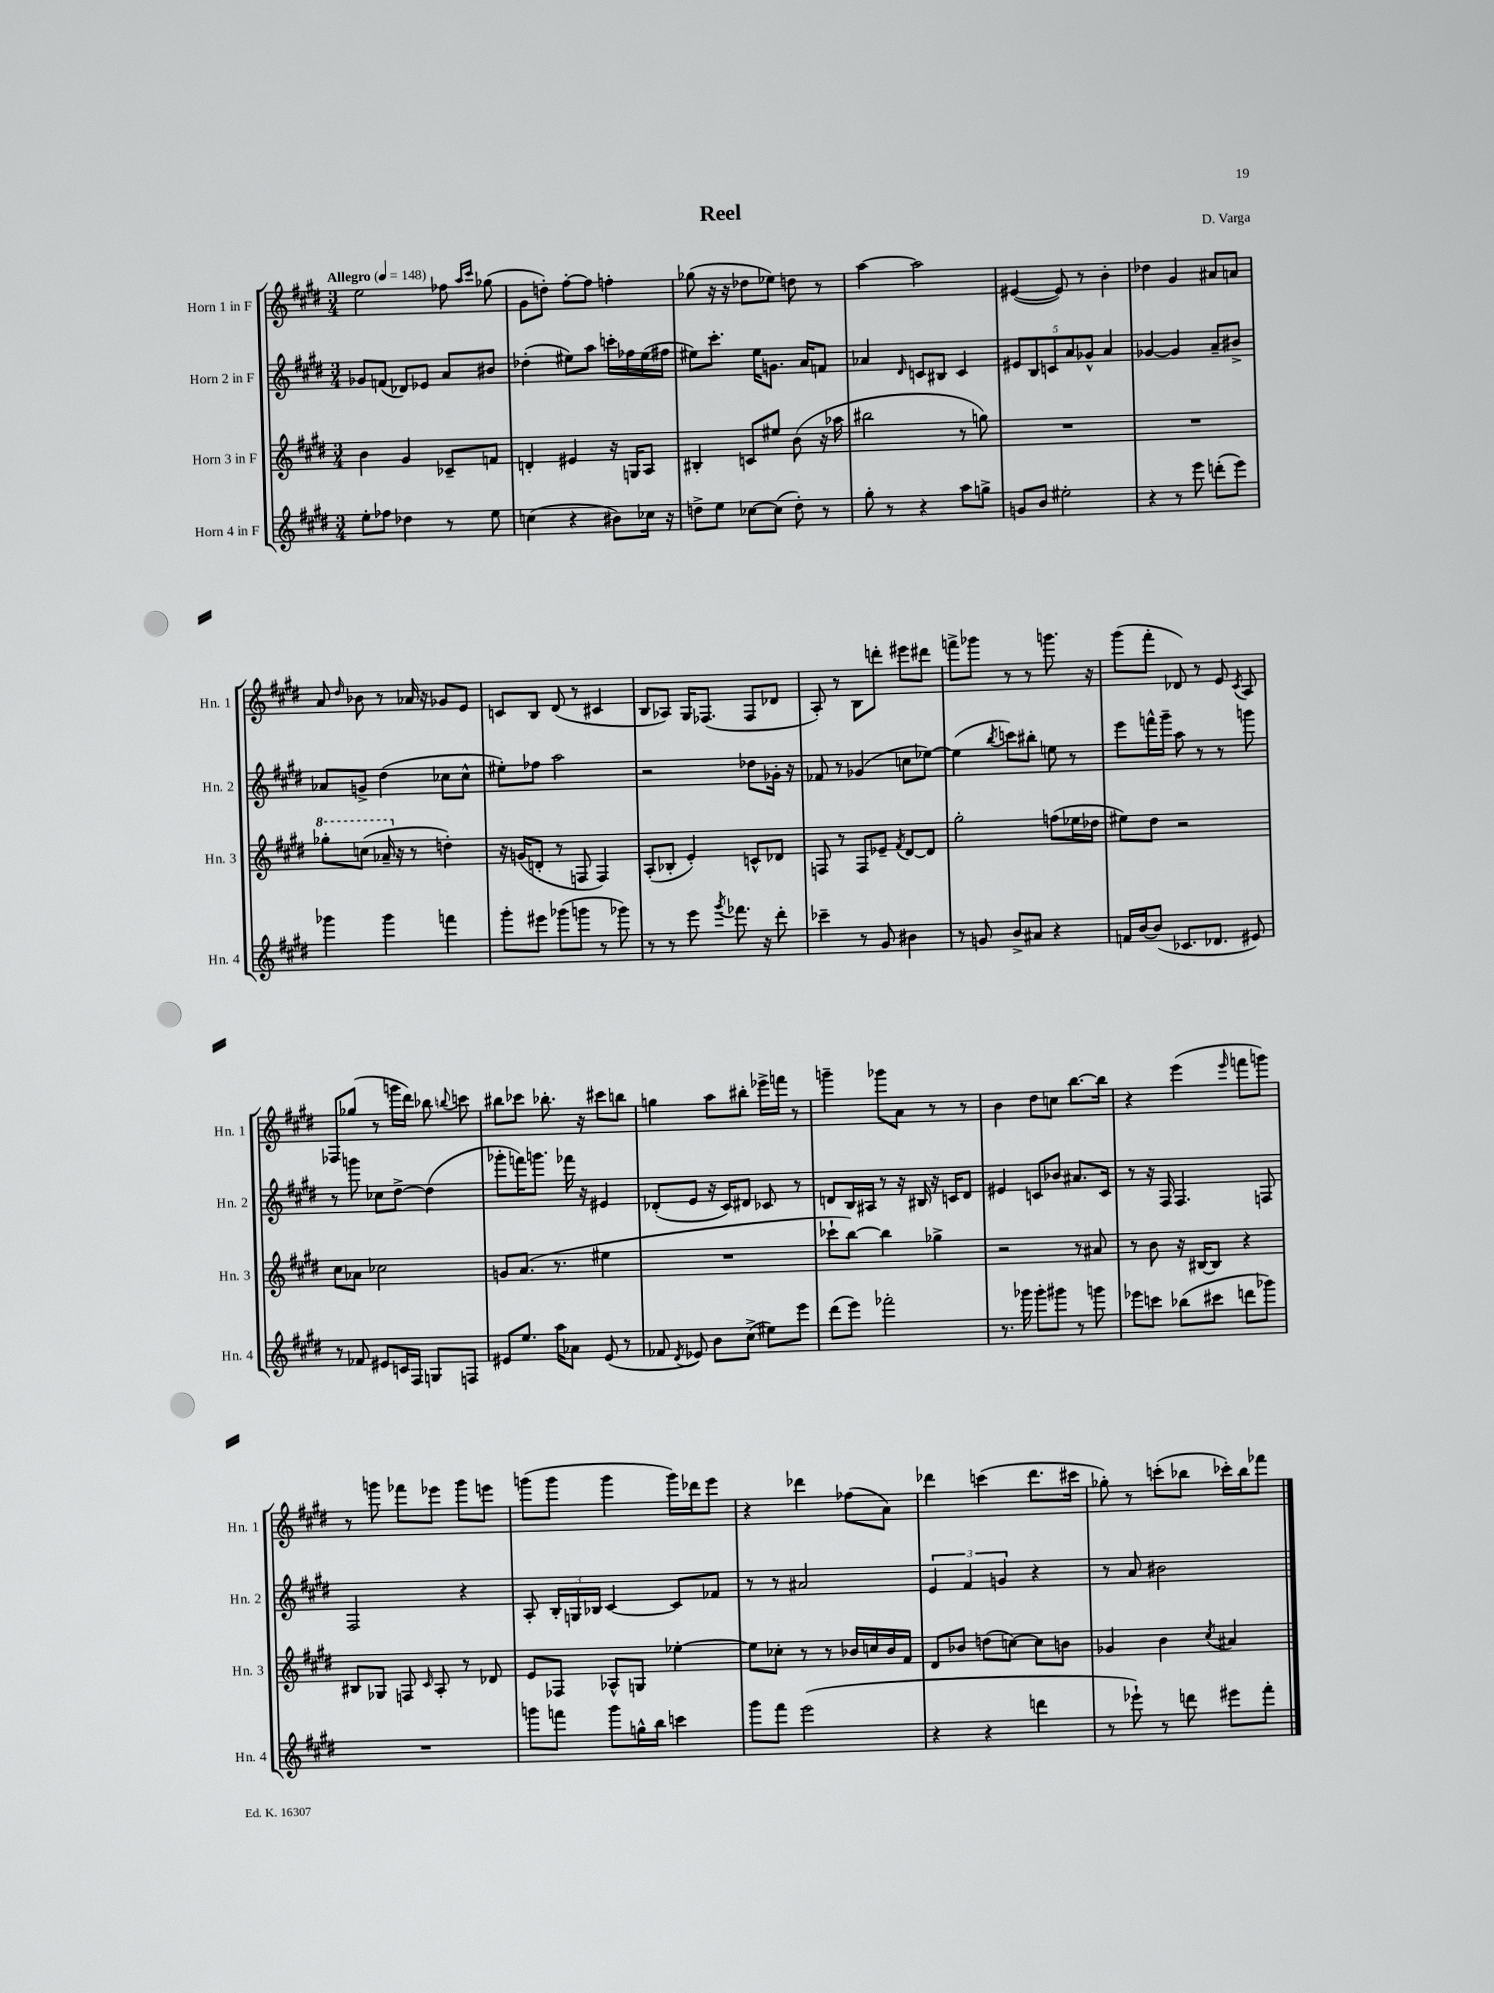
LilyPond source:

\header { title = "Reel" composer = "D. Varga" }
<<
\new StaffGroup <<
\new Staff = "s0" \with { instrumentName = "Horn 1 in F" shortInstrumentName = "Hn. 1" } {
    \clef treble \key e \major \numericTimeSignature \time 3/4 \tempo "Allegro" 4 = 148
    \autoBeamOff e''2 fes''8 \grace { a''16[ cis'''16] } ges''8( |
    gis'8[ d''8]-.) fis''8[~-. fis''8] f''4-. |
    ges''8( r16 r16 des''8[ ees''8]) d''8 r8 |
    a''4~ a''2 |
    eis'4~( eis'8) r8 b'4-. |
    des''4 gis'4 ais'8[ a'8] |
    a'8 \grace { dis''16 } bes'8 r8 aes'16 r16 ges'8[ e'8] |
    c'8[ b8] dis'8( r8 cis'4 |
    b8[ aes8]) gis16[ fes8.]( fes8[ des'8] |
    a8-.) r8 b8[ d'''8]-. eis'''8[ dis'''8] |
    f'''8[-> ges'''8] r8 r8 g'''8. r16 |
    gis'''8[( fis'''8]-. des'8) r8 e'8 \acciaccatura { cis'8 } a8 |
    fes8[ ges''8]( r8 g'''16[ dis'''16]) bes''8 \appoggiatura { b''8 } c'''8 |
    bis''8[ ces'''8] bes''8.-. r16 cis'''8[ b''8] |
    g''4 a''8[ bis''8]-. ees'''16[-> f'''16] r8 |
    g'''4-- ges'''8[ a'8] r8 r8 |
    b'4 dis''8[ c''8] b''8.[~ b''16] |
    r4 e'''4( \grace { e'''16 } f'''8[ g'''8]) |
    r8 g'''8 fes'''8[ ees'''8] g'''8[ e'''8] |
    g'''8[( g'''8] g'''4 g'''16[) des'''16 e'''8] |
    r4 des'''4 fes''8[( a'8]) |
    des'''4 c'''4( des'''8.[ cis'''16] |
    ges''8-.) r8 c'''8[-.( bes''8] ces'''16[-.) bes''16 fes'''8] \bar "|." |
}
\new Staff = "s1" \with { instrumentName = "Horn 2 in F" shortInstrumentName = "Hn. 2" } {
    \clef treble \key e \major \numericTimeSignature \time 3/4
    \autoBeamOff ges'8[ f'8]( des'8[) ees'8] a'8[ bis'8] |
    des''4-.( eis''8[) a''8] c'''16[-. fes''16 eis''16( fis''16] |
    eis''8[) cis'''8.]-. eis''16[ g'8.] a'16[ f'8] |
    aes'4 \grace { dis'16 } c'8[ bis8] c'4 |
    \tuplet 5/4 { eis'8[ b8 c'8 a'8 ges'8]-^ } a'4 |
    ges'4~ ges'4 a'8[-- bis'8]-> |
    aes'8[ g'8]-> dis''4( ces''8[ ces''8]-^ |
    eis''8[-.) fes''8] a''2 |
    r2 des''8[ ges'16]-. r16 |
    fes'8 r8 ges'4( c''8[ ees''8]~) |
    ees''4( \acciaccatura { b''8 } c'''8[) bis''8]-. e''8 r8 |
    e'''8[ f'''16-^ gis'''16]-- a''8 r8 r8 g'''8 |
    r8 g'''8 ces''8[ dis''8]~-> dis''4( |
    ges'''8[-. f'''16) g'''8.] fes'''16 r16 eis'4 |
    des'8[-.( e'8] r16 cis'16[) dis'8] ces'8 r8 |
    d'8[ b16 ais16] r8 r16 bis16 r16 c'16[ d'8] |
    eis'4 c'8[ bes'8] ais'8.[ c'16] |
    r8 r16 fis16 fis4. f8 |
    fis2 r4 |
    a8-. \tuplet 3/2 { b16[-. g16 bes16] } cis'4~ cis'8[ fes'8] |
    r8 r8 ais'2 |
    \tuplet 3/2 { e'4 fis'4 g'4 } r4 |
    r8 a'8 bis'2 \bar "|." |
}
\new Staff = "s2" \with { instrumentName = "Horn 3 in F" shortInstrumentName = "Hn. 3" } {
    \clef treble \key e \major \numericTimeSignature \time 3/4
    \autoBeamOff b'4 gis'4 ces'8[-- f'8] |
    d'4-. eis'4 r16 g16[ a8] |
    bis4-. c'8[ eis''8] b'8( r16 aes''16 |
    bis''2 r8 g''8) |
    R2. |
    R2. |
    \ottava #1 ges'''8[-. c'''8]( aes''16-- \ottava #0 r16 r8 d''4-.) |
    r16 g'16[( d'8]-. r8 f8 f4) |
    a8[-.( bes8]-. e'4-.) c'8[-^ des'8] |
    f8 r8 f8[ ees'8]-- \acciaccatura { fis'8 } dis'8[~ dis'8] |
    gis''2-. f''8[( ees''16 des''16] |
    eis''8[) dis''8] r2 |
    cis''8[ aes'8] ces''2 |
    g'8[ a'8.]( r8. eis''4 |
    R2. |
    ces'''8[-! b''8]~) b''4 ges''4-> |
    r2 r8 ais'8 |
    r8 b'8 r16 bis16[~ bis8] r4 |
    bis8[ ges8] f8 \grace { cis'16 } a8-. r8 des'8 |
    e'8[ fes8] aes8[-^ g8] ees''4~-. |
    ees''8[ ces''8]-. r8 r8 bes'16[ c''16 bes'16 fis'16] |
    dis'8[ bes'8] d''8[( c''8]~) c''8[ b'8] |
    ges'4 b'4 \acciaccatura { cis''8 } ais'4 \bar "|." |
}
\new Staff = "s3" \with { instrumentName = "Horn 4 in F" shortInstrumentName = "Hn. 4" } {
    \clef treble \key e \major \numericTimeSignature \time 3/4
    \autoBeamOff e''8[-. fes''8] des''4 r8 e''8 |
    c''4( r4 bis'8[) ces''16] r16 |
    d''8[-> e''8] ces''8[~ ces''8]( d''8-.) r8 |
    gis''8-. r8 r4 a''8[ g''8]-> |
    g'8[ b'8] eis''2-. |
    r4 r8 e'''8 d'''8[-.( e'''8]) |
    ges'''4 ges'''4 f'''4 |
    gis'''8[-. eis'''8] ges'''8[( g'''8] r8 ges'''8) |
    r8 r8 e'''8 \acciaccatura { gis'''8 } fes'''8. r16 dis'''8-. |
    ces'''4-- r8 gis'8 bis'4 |
    r8 g'8 b'8[-> ais'8] r4 |
    f'16[ b'16~ b'8]( ces'8.[ des'8.] eis'8) |
    r8 fes'8 eis'8[ c'16 fis16] g8[ f8] |
    eis'8[ e''8.] a''16[ aes'8] eis'8( r8 |
    fes'8 \acciaccatura { dis'8 } ees'8) b'8[ cis''8]->( eis''8[) e'''8] |
    dis'''8[( e'''8]) fes'''2-. |
    r8. ges'''16 ges'''8[-. gis'''8] r8 g'''8 |
    ees'''8[ c'''8] bes''8[( cis'''8] d'''8[ ges'''8]) |
    R2. |
    g'''8[ f'''8] g'''8[ g''16-^ b''16] c'''4 |
    gis'''8[ fis'''8] e'''2( |
    r4 r4 d'''4 |
    r8 ees'''8-!) r8 d'''8 eis'''8[ fis'''8]-. \bar "|." |
}
>>
>>
\layout { \context { \Score \remove "Bar_number_engraver" } }
